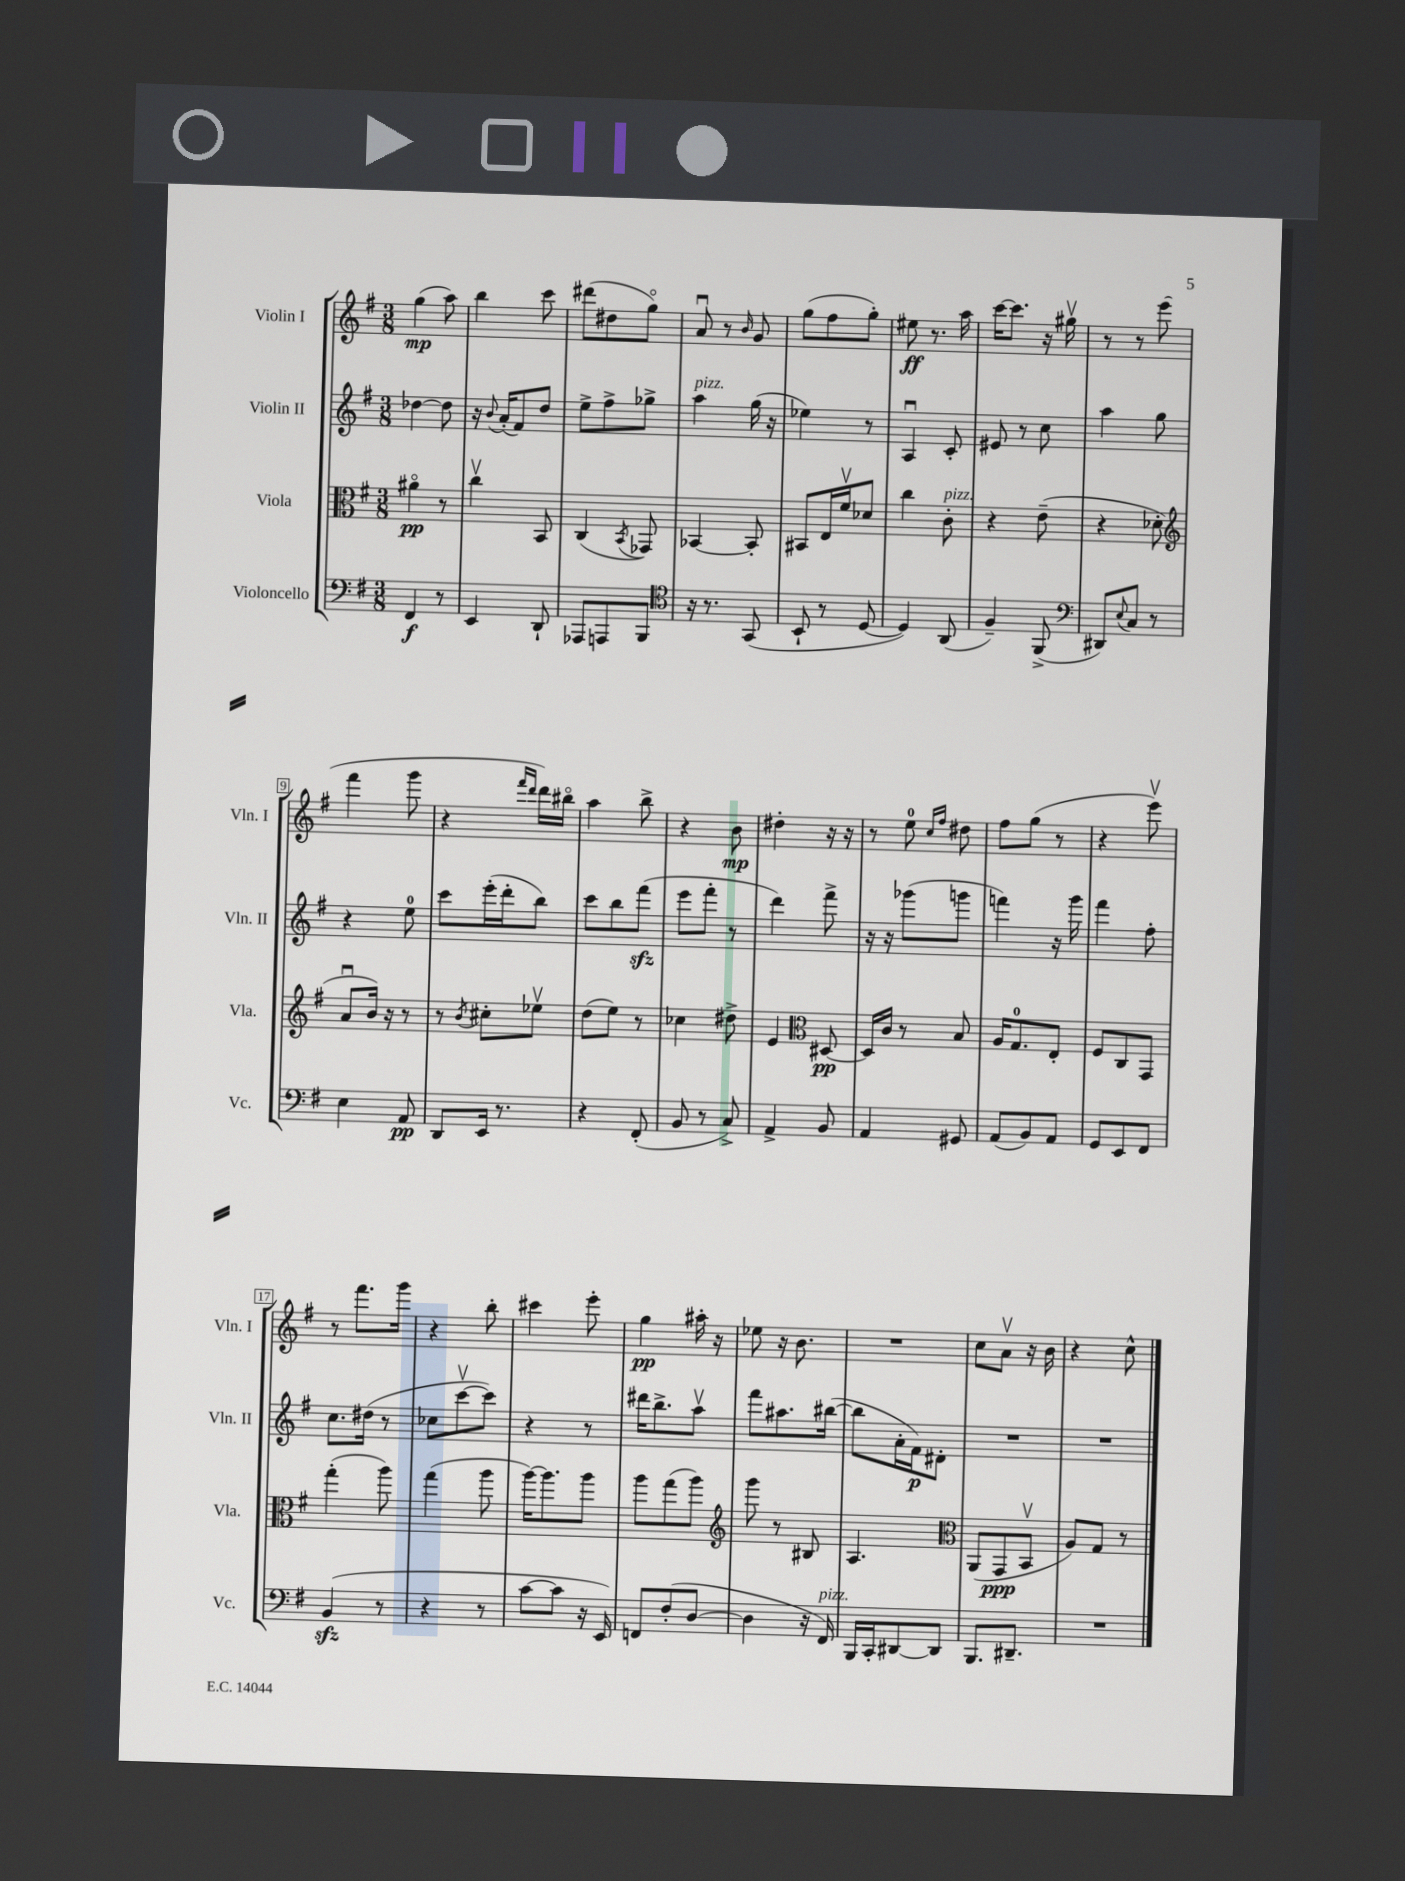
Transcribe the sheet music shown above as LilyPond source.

<<
\new StaffGroup <<
\new Staff = "s0" \with { instrumentName = "Violin I" shortInstrumentName = "Vln. I" } {
    \clef treble \key g \major \numericTimeSignature \time 3/8
    g''4\mp( a''8) |
    b''4 c'''8 |
    dis'''8( dis''8 g''8\flageolet) |
    a'8\downbow r8 \grace { b'16 } g'8 |
    g''8( fis''8 g''8-.) |
    eis''8\ff r8. a''16 |
    c'''16~ c'''8. r16 gis''16\upbow |
    r8 r8 e'''8( |
    fis'''4 g'''8 |
    r4 \grace { fis'''16 d'''16 } d'''16) bis''16\flageolet |
    a''4 b''8-> |
    r4 b'8\mp |
    dis''4-. r16 r16 |
    r8 e''8-0 \grace { c''16 fis''16 } dis''8 |
    fis''8 g''8( r8 |
    r4 e'''8\upbow) |
    r8 fis'''8. g'''16 |
    r4 b''8-. |
    cis'''4 e'''8-. |
    g''4\pp ais''16-. r16 |
    ees''8 r16 b'8. |
    R4. |
    c''8 a'8\upbow r16 b'16 |
    r4 c''8-^ \bar "|." |
}
\new Staff = "s1" \with { instrumentName = "Violin II" shortInstrumentName = "Vln. II" } {
    \clef treble \key g \major \numericTimeSignature \time 3/8
    des''4~ des''8 |
    r16 \appoggiatura { b'8 } a'16-.( fis'8) d''8 |
    e''8-> fis''8-> ges''8-> |
    a''4^\markup { \italic "pizz." } g''16( r16 |
    ees''4) r8 |
    a4\downbow c'8-. |
    eis'8 r8 c''8 |
    a''4 g''8 |
    r4 e''8-0 |
    c'''8 e'''16-.( d'''16-. b''8) |
    c'''8 b''8 fis'''8\sfz( |
    e'''8 fis'''8-. r8 |
    d'''4) fis'''8-> |
    r16 r16 ges'''8( g'''8 |
    f'''4) r16 g'''16 |
    fis'''4 fis''8-. |
    c''8. dis''16( r8 |
    ces''8 c'''8~\upbow c'''8) |
    r4 r8 |
    dis'''16 b''8.-> a''8\upbow |
    fis'''8 ais''8. bis''16~( |
    bis''8 a'16-. fis'16\p) dis'8-. |
    R4. |
    R4. \bar "|." |
}
\new Staff = "s2" \with { instrumentName = "Viola" shortInstrumentName = "Vla." } {
    \clef alto \key g \major \numericTimeSignature \time 3/8
    ais'4\flageolet\pp r8 |
    c''4\upbow b,8 |
    c4( \acciaccatura { b,8 } ges,8) |
    bes,4~ bes,8-. |
    bis,8 e16 fis'16\upbow des'8 |
    c''4 c'8-.^\markup { \italic "pizz." } |
    r4 e'8--( |
    r4 des'8-. |
    \clef treble a'8\downbow b'16) r16 r8 |
    r8 \acciaccatura { b'8 } cis''8-. ees''8\upbow |
    d''8( e''8) r8 |
    ces''4 dis''8-> |
    e'4 \clef alto dis8~\pp |
    dis16 c'16 r8 b8 |
    a16 g8.-0 e8-. |
    fis8 c8 g,8 |
    g''4-.( a''8) |
    g''4( a''8 |
    a''16~) a''8. a''8 |
    a''8 g''8( a''8) |
    \clef treble g'''8 r8 bis8 |
    a4. |
    \clef alto a,8( g,8\ppp b,8\upbow |
    a8) g8 r8 \bar "|." |
}
\new Staff = "s3" \with { instrumentName = "Violoncello" shortInstrumentName = "Vc." } {
    \clef bass \key g \major \numericTimeSignature \time 3/8
    fis,4\f r8 |
    e,4 d,8-! |
    aes,,8 a,,8 b,,8 |
    \clef tenor r16 r8. g,8( |
    b,8-! r8 d8~ |
    d4) a,8( |
    fis4--) fis,8->( |
    \clef bass dis,8) \appoggiatura { e8 } c8 r8 |
    e4 a,8\pp |
    d,8 e,16 r8. |
    r4 fis,8-.( |
    b,8 r8 c8->) |
    a,4-> b,8 |
    a,4 gis,8 |
    a,8( b,8) a,8 |
    g,8 e,8 fis,8 |
    b,4\sfz( r8 |
    r4 r8 |
    c'8~ c'8 r16 e,16) |
    f,8 fis8-.( d8~ |
    d4 r16 fis,16^\markup { \italic "pizz." }) |
    b,,16 c,16-. dis,8~ dis,8 |
    b,,8. dis,8.-- |
    R4. \bar "|." |
}
>>
>>
\layout { \context { \Score \override BarNumber.stencil = #(make-stencil-boxer 0.1 0.3 ly:text-interface::print) } }
